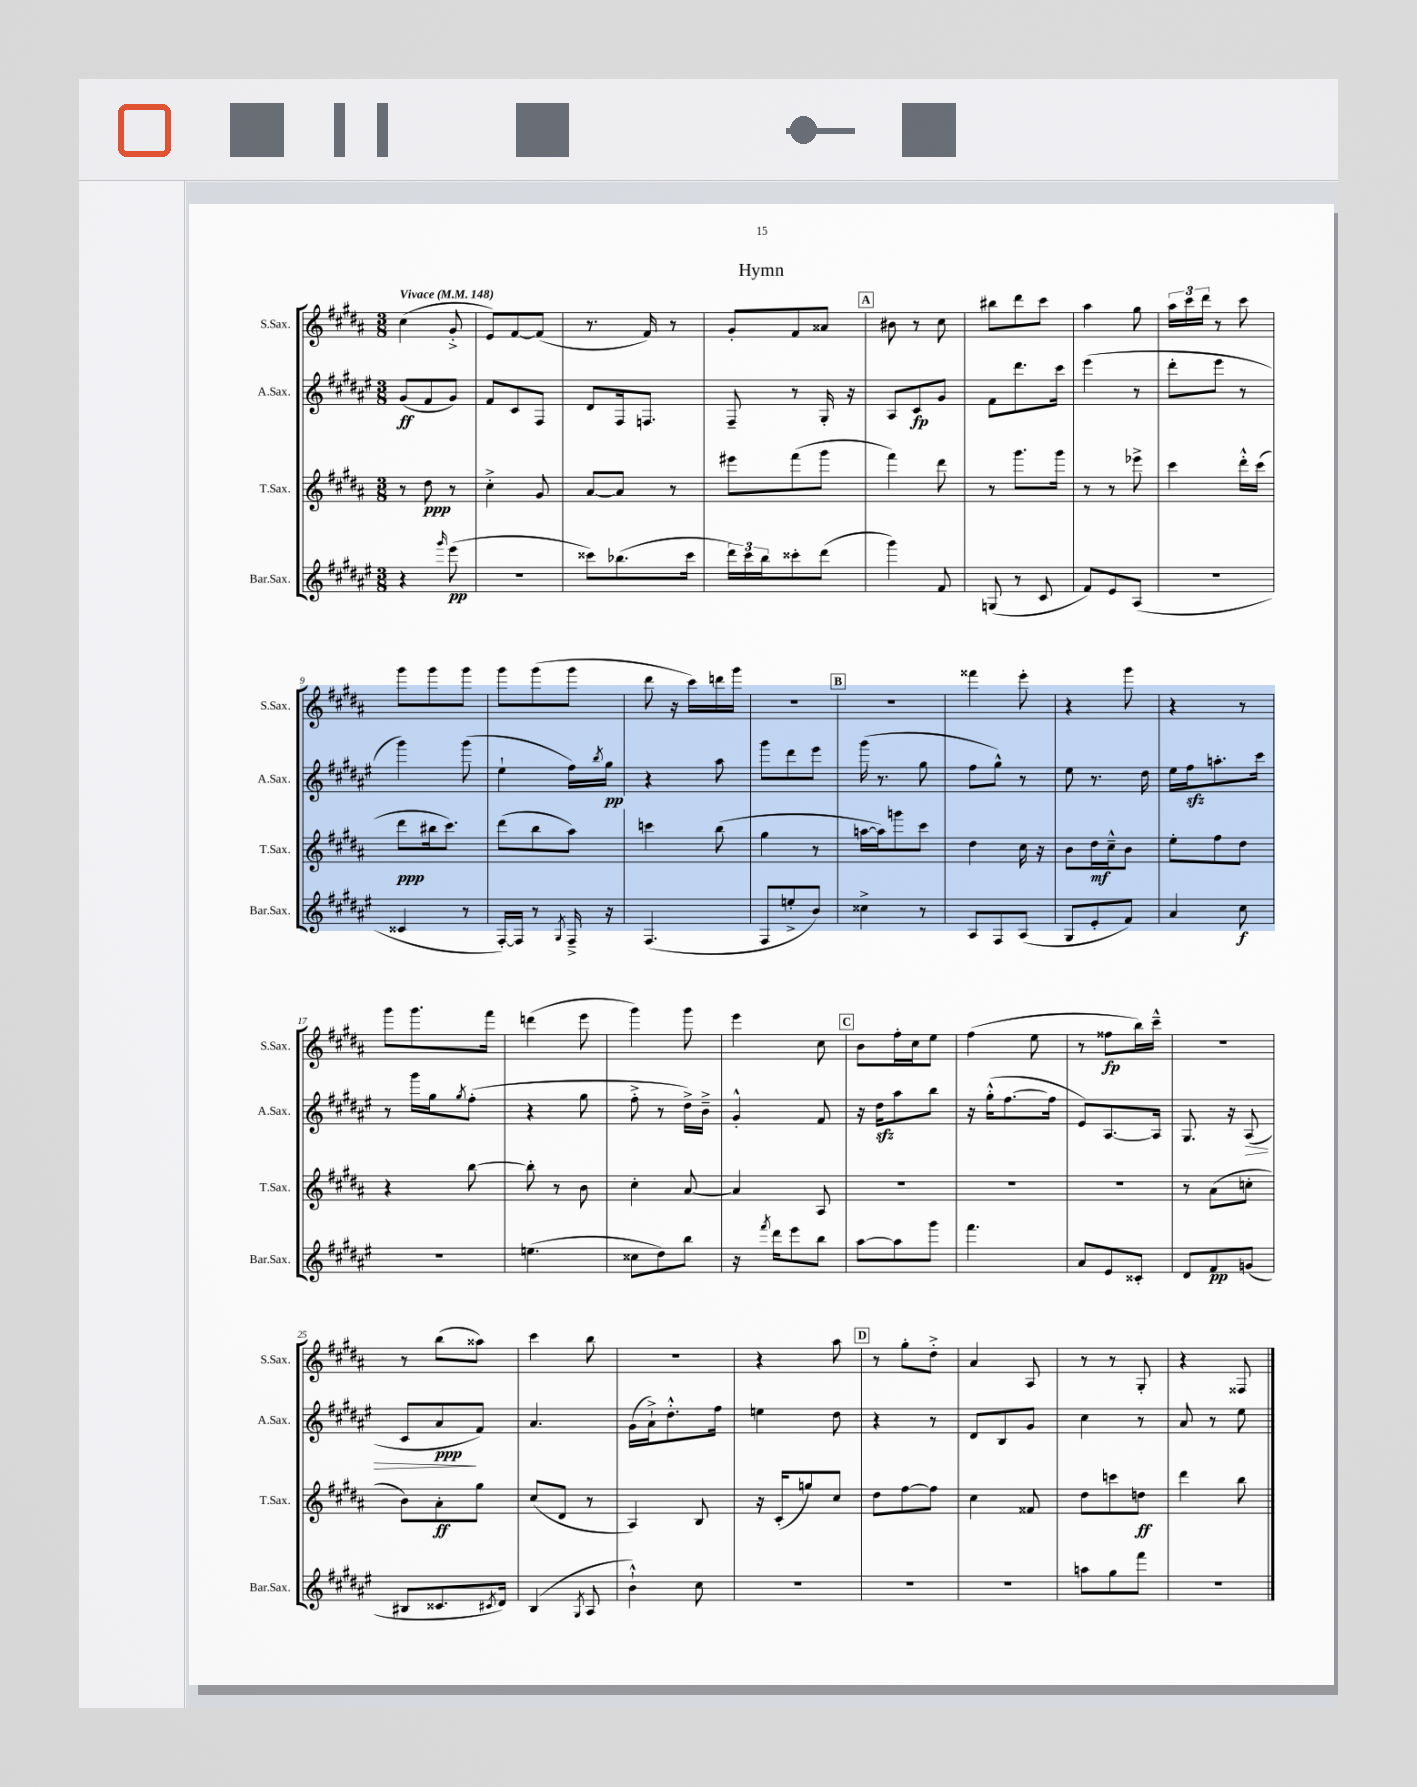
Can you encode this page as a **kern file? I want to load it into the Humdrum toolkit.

**kern	**dynam	**kern	**dynam	**kern	**dynam	**kern	**dynam
*part4	*part4	*part3	*part3	*part2	*part2	*part1	*part1
*staff4	*staff4	*staff3	*staff3	*staff2	*staff2	*staff1	*staff1
*I"Bar.Sax.	*	*I"T.Sax.	*	*I"A.Sax.	*	*I"S.Sax.	*
*I'Bar.Sax.	*	*I'T.Sax.	*	*I'A.Sax.	*	*I'S.Sax.	*
*clefG2	*	*clefG2	*	*clefG2	*	*clefG2	*
*k[f#c#g#d#a#e#]	*	*k[f#c#g#d#a#]	*	*k[f#c#g#d#a#e#]	*	*k[f#c#g#d#a#]	*
*M3/8	*	*M3/8	*	*M3/8	*	*M3/8	*
*MM148	*	*MM148	*	*MM148	*	*MM148	*
=1	=1	=1	=1	=1	=1	=1	=1
!	!	!	!	!	!	!LO:TX:a:B:t=Vivace	!
4r	.	8r	.	(8g#/L	ff	(4cc#\	.
.	.	8dd#\	ppp	8f#/	.	.	.
16qqggg#/	.	.	.	.	.	.	.
(8eee#\	pp	8r	.	8g#/J)	.	8g#'^/	.
=2	=2	=2	=2	=2	=2	=2	=2
4.r	.	4cc#'^\	.	8f#/L	.	8e/L)	.
.	.	.	.	8c#/	.	[8f#/	.
.	.	8g#/	.	8F#/J	.	(8f#/J]	.
=3	=3	=3	=3	=3	=3	=3	=3
8ccc##X\L)	.	[8a#/L	.	8d#/L	.	8.r	.
(8.bb-X\	.	8a#/J]	.	16F#/k	.	.	.
.	.	.	.	8.Fn/J	.	16f#/)	.
.	.	8r	.	.	.	8r	.
16ccc##\Jk	.	.	.	.	.	.	.
=4	=4	=4	=4	=4	=4	=4	=4
24ddd#\LL)	.	8eee#X\L	.	8F#~/	.	8g#'/L	.
24ccc#\	.	.	.	.	.	.	.
24bb\J	.	.	.	.	.	.	.
8ccc##X'\	.	(8fff#\	.	8r	.	8f#/	.
(8ddd#\J	.	8ggg#\J	.	16G#'/	.	8a##X/J	.
.	.	.	.	16r	.	.	.
!!LO:REH:place=s1:t=A
=5	=5	=5	=5	=5	=5	=5	=5
4ggg#\)	.	4fff#\)	.	8A#/L	.	8b#X\	.
.	.	.	.	8c#/	fp	8r	.
8f#/	.	8ddd#\	.	8g#/J	.	8cc#\	.
=6	=6	=6	=6	=6	=6	=6	=6
(8Gn/	.	8r	.	8f#\L	.	8bb#X\L	.
8r	.	8.ggg#\L	.	8.ddd#\	.	8ddd#\	.
8c#/	.	.	.	.	.	8ccc#\J	.
.	.	16ggg#\Jk	.	16ccc#\Jk	.	.	.
=7	=7	=7	=7	=7	=7	=7	=7
8f#/L)	.	8r	.	(4eee#\	.	4aa#\	.
8e#/	.	8r	.	.	.	.	.
(8A#/J	.	8eee-X^\	.	8r	.	8gg#\	.
=8	=8	=8	=8	=8	=8	=8	=8
4.r	.	4ccc#\	.	8ddd#'\L	.	24aa#\LL	.
.	.	.	.	.	.	24ccc#\	.
.	.	.	.	.	.	24ddd#\JJ	.
.	.	.	.	8eee#\J	.	8r	.
.	.	16ddd#'^^\LL	.	8r	.	8ccc#\	.
.	.	(16ccc#\JJ	.	.	.	.	.
!!LO:LB:g=z
=9	=9	=9	=9	=9	=9	=9	=9
4c##X/	.	8ddd#\L	ppp	4ggg#\)	.	8ggg#\L	.
.	.	16bb#X\k	.	.	.	8ggg#\	.
.	.	8.ccc#\J)	.	.	.	.	.
8r	.	.	.	(8ggg#\	.	8ggg#\J	.
=10	=10	=10	=10	=10	=10	=10	=10
[16F#'/LL)	.	(8ddd#\L	.	4ee#`\	.	8ggg#\L	.
16F#/JJ]	.	.	.	.	.	.	.
8r	.	8bb\	.	.	.	(8ggg#\	.
8qG#/	.	.	.	.	.	.	.
16F#~^/	.	8aa#\J)	.	16ff#\LL)	.	8ggg#\J	.
.	.	.	.	8qbb/	.	.	.
16r	.	.	.	16gg#\JJ	pp	.	.
=11	=11	=11	=11	=11	=11	=11	=11
(4.F#/	.	4cccn\	.	4r	.	8ddd#\	.
.	.	.	.	.	.	16r	.
.	.	.	.	.	.	16ccc#\LL)	.
.	.	(8bb\	.	8aa#\	.	16dddn\	.
.	.	.	.	.	.	16ggg#\JJ	.
=12	=12	=12	=12	=12	=12	=12	=12
8F#/L	.	4gg#\	.	8ggg#\L	.	4.r	.
8een'^/	.	.	.	8ddd#\	.	.	.
8b/J)	.	8r	.	8eee#\J	.	.	.
!!LO:REH:place=s1:t=B
=13	=13	=13	=13	=13	=13	=13	=13
4cc##X^\	.	[16aan\LL	.	(16ggg#\	.	4.r	.
.	.	16aa\J])	.	8.r	.	.	.
.	.	8gggn\	.	.	.	.	.
8r	.	8ccc#\J	.	8gg#\	.	.	.
=14	=14	=14	=14	=14	=14	=14	=14
8A#/L	.	4dd#\	.	8ff#\L	.	4fff##X\	.
8F#/	.	.	.	8gg#^^\J)	.	.	.
(8A#/J	.	16cc#\	.	8r	.	8eee'\	.
.	.	16r	.	.	.	.	.
=15	=15	=15	=15	=15	=15	=15	=15
8G#/L	.	8b\L	.	8ee#\	.	4r	.
8e#'/	.	16dd#\L	mf	8.r	.	.	.
.	.	16cc#~^^\J	.	.	.	.	.
8f#/J)	.	8b\J	.	.	.	8ggg#\	.
.	.	.	.	16dd#\	.	.	.
=16	=16	=16	=16	=16	=16	=16	=16
4a#/	.	8ee'\L	.	16ee#\LL	.	4r	.
.	.	.	.	16ff#zz\J	.	.	.
.	.	8ff#\	.	8.aan'\	.	.	.
8cc#\	f	8dd#\J	.	.	.	8r	.
.	.	.	.	16ccc#\Jk	.	.	.
!!LO:LB:g=z
=17	=17	=17	=17	=17	=17	=17	=17
4.r	.	4r	.	8r	.	8ggg#\L	.
.	.	.	.	16ggg#\LL	.	8.ggg#\	.
.	.	.	.	16gg#\J	.	.	.
.	.	.	.	8qgg#/	.	.	.
.	.	[8bb\	.	(8ff#'\J	.	.	.
.	.	.	.	.	.	16fff#\Jk	.
=18	=18	=18	=18	=18	=18	=18	=18
(4.een\	.	8bb'\]	.	4r	.	(4dddn\	.
.	.	8r	.	.	.	.	.
.	.	8b\	.	8gg#\	.	8eee\	.
=19	=19	=19	=19	=19	=19	=19	=19
8cc##X\L	.	4cc#'\	.	8ff#'^\	.	4ggg#\)	.
8dd#\)	.	.	.	8r	.	.	.
8bb\J	.	[8a#/	.	16dd#^\LL)	.	8ggg#\	.
.	.	.	.	16b~^\JJ	.	.	.
=20	=20	=20	=20	=20	=20	=20	=20
16r	.	4a#/]	.	4g#'^^/	.	4eee\	.
8qfff#/	.	.	.	.	.	.	.
16ddd#\KL	.	.	.	.	.	.	.
8eee#\	.	.	.	.	.	.	.
8bb\J	.	8A#/	.	8f#/	.	8cc#\	.
!!LO:REH:place=s1:t=C
=21	=21	=21	=21	=21	=21	=21	=21
[8aa#\L	.	4.r	.	16r	.	8b\L	.
.	.	.	.	16dd#zz\KL	.	.	.
8aa#\]	.	.	.	8aa#\	.	16ff#'\L	.
.	.	.	.	.	.	16cc#\J	.
8ggg#\J	.	.	.	8bb\J	.	8ee\J	.
=22	=22	=22	=22	=22	=22	=22	=22
4.fff#\	.	4.r	.	16r	.	(4ff#\	.
.	.	.	.	(16gg#'^^\KL	.	.	.
.	.	.	.	[8.ff#\	.	.	.
.	.	.	.	.	.	8ee\	.
.	.	.	.	16ff#\Jk]	.	.	.
=23	=23	=23	=23	=23	=23	=23	=23
8a#/L	.	4.r	.	8e#/L)	.	8r	.
8e#/	.	.	.	[8.A#/	.	8ff##X\L	fp
8c##X'/J	.	.	.	.	.	16bb\L)	.
.	.	.	.	16A#/Jk]	.	16ccc#~^^\JJ	.
=24	=24	=24	=24	=24	=24	=24	=24
8d#/L	.	8r	.	8.G#/	.	4.r	.
8f#/	pp	(8a#\L	.	.	.	.	.
.	.	.	.	16r	.	.	.
!	!	!	!	!	!LO:HP:b	!	!
(8gn/J	.	8ccn'\J	.	(8A#/	>	.	.
!!LO:LB:g=z
=25	=25	=25	=25	=25	=25	=25	=25
8B#X/L	.	8b\L)	.	8c#/L	.	8r	.
8.c##X/	.	8a#'\	ff	8a#/	ppp	(8bb\L	.
.	.	8gg#\J	.	8f#/J)	]	8aa##X\J)	.
8qc#X/	.	.	.	.	.	.	.
16d#/Jk)	.	.	.	.	.	.	.
=26	=26	=26	=26	=26	=26	=26	=26
(4B/	.	(8cc#/L	.	4.a#/	.	4ccc#\	.
.	.	8d#/J	.	.	.	.	.
8qG#/	.	.	.	.	.	.	.
8A#/	.	8r	.	.	.	8bb\	.
=27	=27	=27	=27	=27	=27	=27	=27
4b`^^\)	.	4A#/)	.	(16g#\LL	.	4.r	.
.	.	.	.	16a#`^\J)	.	.	.
.	.	.	.	8.dd#'^^\	.	.	.
8cc#\	.	8B/	.	.	.	.	.
.	.	.	.	16ff#\Jk	.	.	.
=28	=28	=28	=28	=28	=28	=28	=28
4.r	.	16r	.	4een\	.	4r	.
.	.	(16c#'/KL	.	.	.	.	.
.	.	8ggn/)	.	.	.	.	.
.	.	8cc#/J	.	8dd#\	.	8aa#\	.
!!LO:REH:place=s1:t=D
=29	=29	=29	=29	=29	=29	=29	=29
4.r	.	8dd#\L	.	4r	.	8r	.
.	.	[8ff#\	.	.	.	8gg#'\L	.
.	.	8ff#\J]	.	8r	.	8dd#'^\J	.
=30	=30	=30	=30	=30	=30	=30	=30
4.r	.	4cc#\	.	8d#/L	.	4a#/	.
.	.	.	.	8B/	.	.	.
.	.	8f##X/	.	8g#/J	.	8A#/	.
=31	=31	=31	=31	=31	=31	=31	=31
8aan\L	.	8dd#\L	.	4cc#\	.	8r	.
8gg#\	.	8cccn\	.	.	.	8r	.
8fff#\J	.	8ddn\J	ff	8r	.	8G#'/	.
=32	=32	=32	=32	=32	=32	=32	=32
4.r	.	4ddd#\	.	8a#/	.	4r	.
.	.	.	.	8r	.	.	.
.	.	8bb\	.	8ee#\	.	8F##X/	.
==	==	==	==	==	==	==	==
*-	*-	*-	*-	*-	*-	*-	*-
